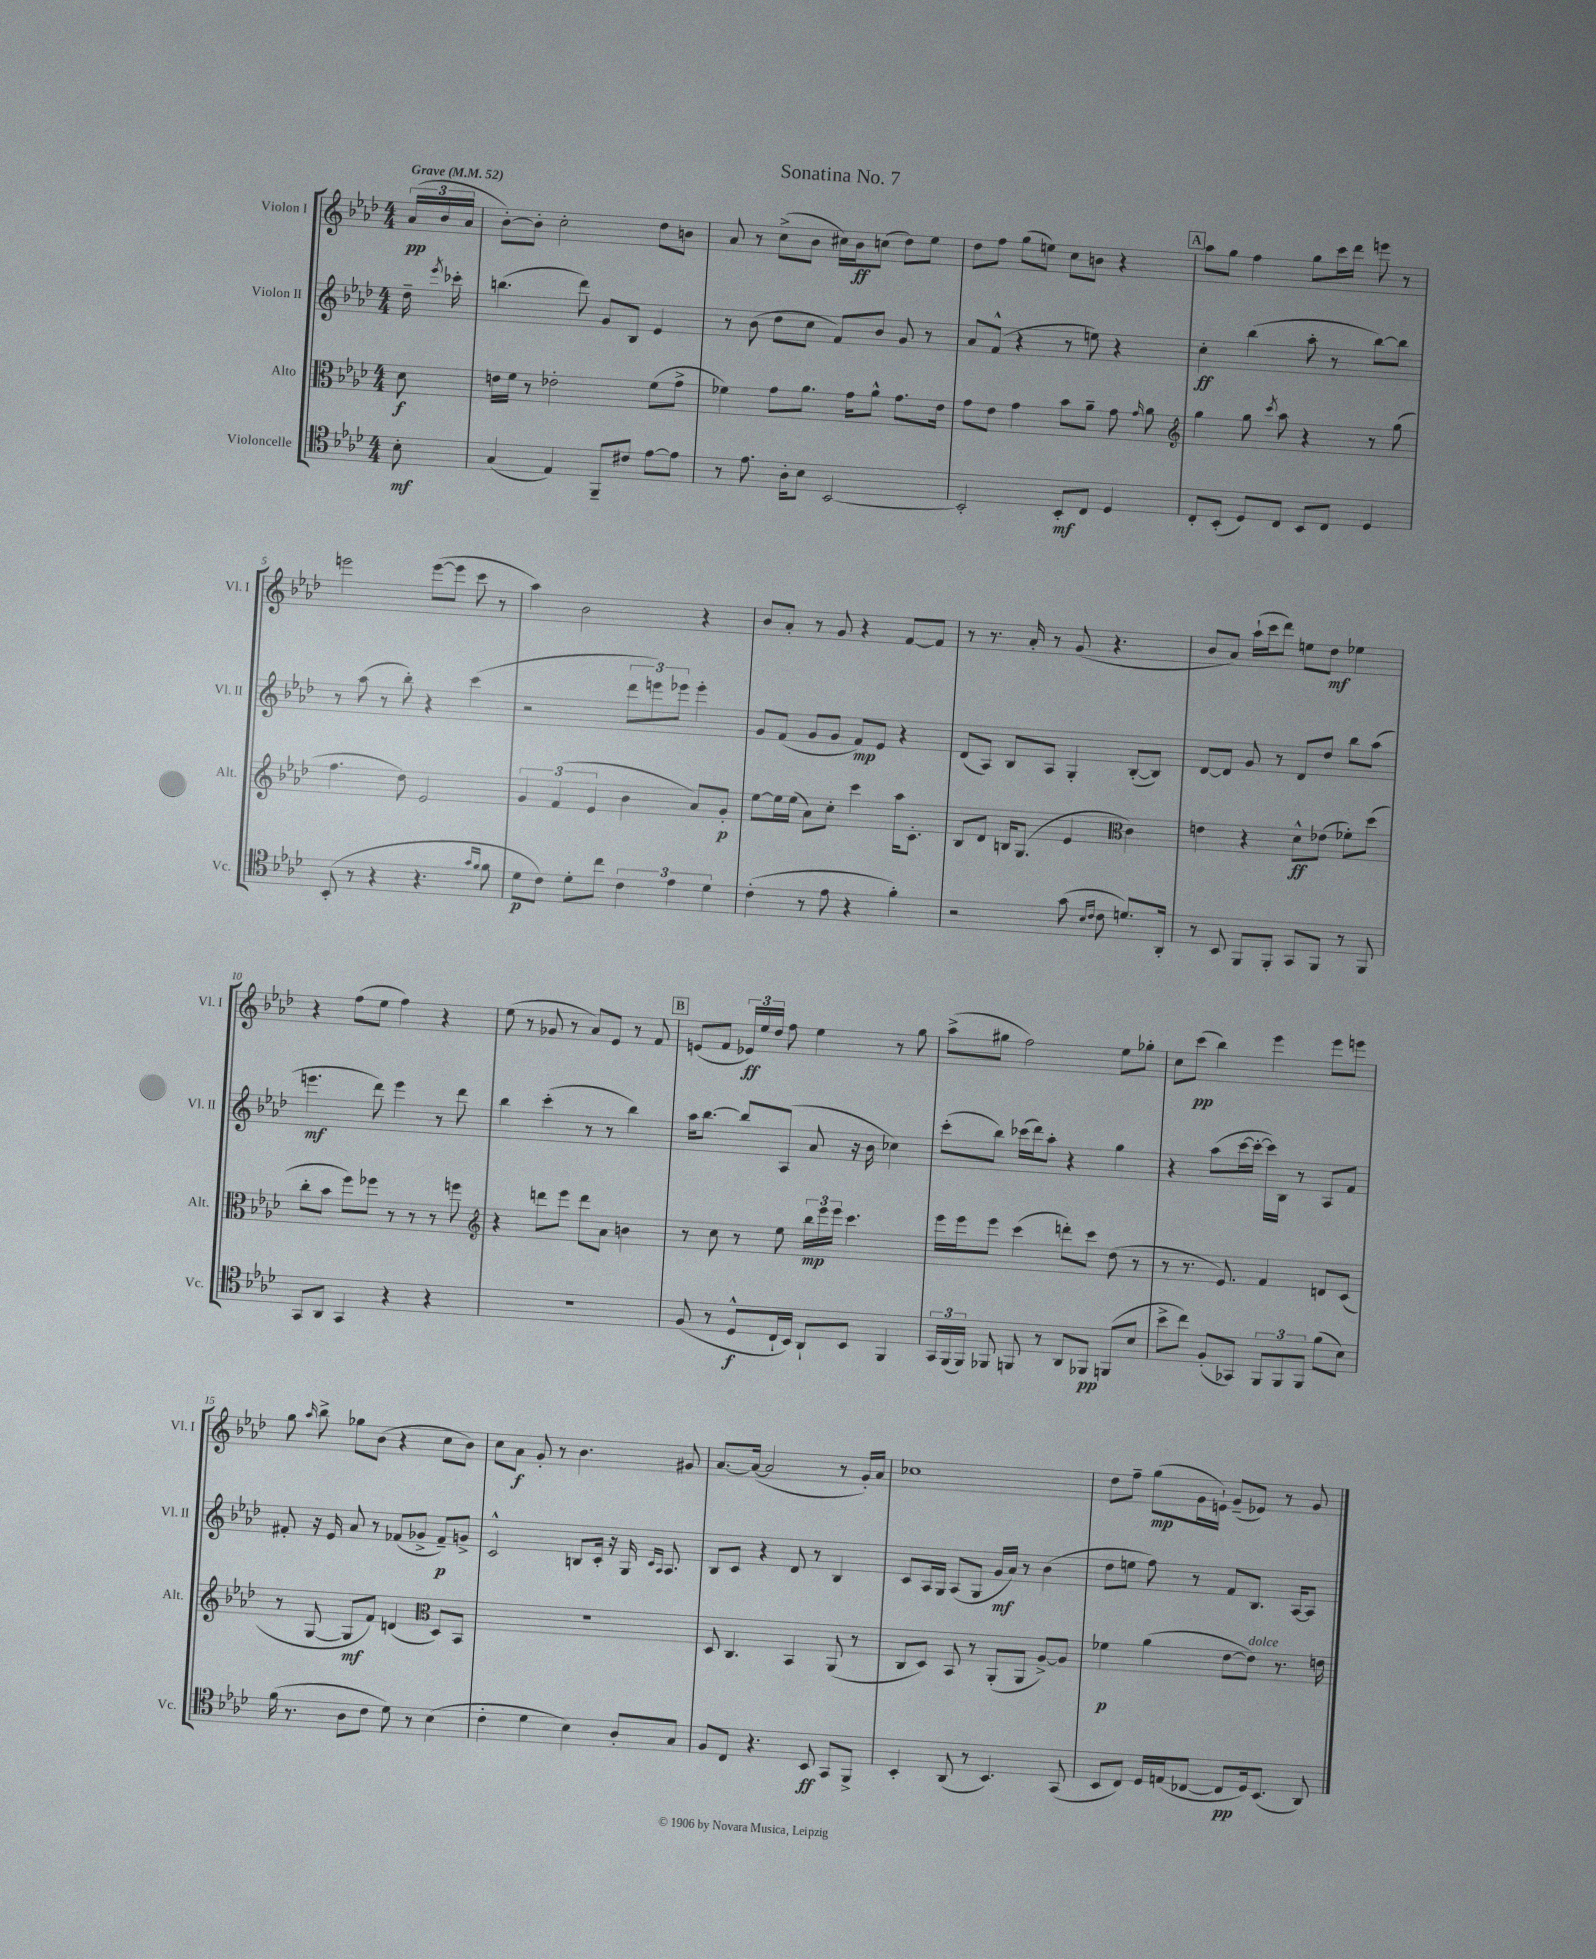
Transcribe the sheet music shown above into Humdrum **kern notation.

**kern	**dynam	**kern	**dynam	**kern	**dynam	**kern	**dynam
*part4	*part4	*part3	*part3	*part2	*part2	*part1	*part1
*staff4	*staff4	*staff3	*staff3	*staff2	*staff2	*staff1	*staff1
*I"Violoncelle	*	*I"Alto	*	*I"Violon II	*	*I"Violon I	*
*I'Vc.	*	*I'Alt.	*	*I'Vl. II	*	*I'Vl. I	*
*clefC4	*	*clefC3	*	*clefG2	*	*clefG2	*
*k[b-e-a-d-]	*	*k[b-e-a-d-]	*	*k[b-e-a-d-]	*	*k[b-e-a-d-]	*
*M4/4	*	*M4/4	*	*M4/4	*	*M4/4	*
*MM52	*	*MM52	*	*MM52	*	*MM52	*
=	=	=	=	=	=	=	=
!	!	!	!	!	!	!LO:TX:a:B:t=Grave	!
8B-'\	mf	8d-\	f	16dd-~\	.	(24a-/LL	pp
.	.	.	.	.	.	24b-/	.
.	.	.	.	8qeee-/	.	.	.
.	.	.	.	16ccc-X'\	.	.	.
.	.	.	.	.	.	24a-/JJ	.
=1	=1	=1	=1	=1	=1	=1	=1
(4G/	.	16en\LL	.	(4.bbn\	.	[8b-'\L)	.
.	.	16f\JJ	.	.	.	.	.
.	.	8r	.	.	.	8b-'\J]	.
4E-/)	.	2e-X'\	.	.	.	2cc'\	.
.	.	.	.	8ddd-\)	.	.	.
8FF~/L	.	.	.	8g/L	.	.	.
8c#X/J	.	.	.	8B-/J	.	.	.
[8e-\L	.	(8f\L	.	4e-/	.	8dd-\L	.
8e-\J]	.	8g^\J	.	.	.	8bn\J	.
=2	=2	=2	=2	=2	=2	=2	=2
8r	.	4f-X\)	.	8r	.	8a-/	.
8.e-\	.	.	.	(8b-\	.	8r	.
.	.	8g\L	.	8dd-\L	.	(8cc^\L	.
16A-'\KL	.	.	.	.	.	.	.
8B-\J	.	8.a-\J	.	8cc\J	.	8b-\J	.
[2BB-/	.	.	.	8f/L)	.	16cc#X\LL)	.
.	.	16g\KL	.	.	.	16b-\J	ff
.	.	8a-^^\J	.	8b-/J	.	(8ccn\J	.
.	.	8.g\L	.	8g/	.	8dd-\L)	.
.	.	.	.	8r	.	8ee-\J	.
.	.	16e-\Jk	.	.	.	.	.
=3	=3	=3	=3	=3	=3	=3	=3
2BB-'/]	.	8g\L	.	8a-/L	.	8dd-\L	.
.	.	8e-\J	.	(8f^^/J	.	8ff\J	.
.	.	4g\	.	4r	.	(8gg\L	.
.	.	.	.	.	.	8een\J)	.
8BB-'/L	mf	8b-\L	.	8r	.	8cc\L	.
8C/J	.	8a-~\J	.	8een\)	.	8bn\J	.
4D-/	.	8g\	.	4r	.	4r	.
.	.	16qqg/	.	.	.	.	.
.	.	8a-\	.	.	.	.	.
!!LO:REH:place=s1:t=A
=4	=4	=4	=4	=4	=4	=4	=4
*	*	*clefG2	*	*	*	*	*
8C'/L	.	4gg\	.	4cc'\	ff	8aa-\L	.
(8BB-'/J	.	.	.	.	.	8gg\J	.
8D-/L)	.	8gg\	.	(4bb-\	.	4ff\	.
.	.	8qccc/	.	.	.	.	.
8C/J	.	8aa-\	.	.	.	.	.
8BB-/L	.	4r	.	8aa-'\	.	8gg\L	.
8C/J	.	.	.	8r	.	16ccc\L	.
.	.	.	.	.	.	16ddd-\JJ	.
4D-/	.	8r	.	[8bb-\L)	.	8eeen\	.
.	.	(8gg\	.	8bb-\J]	.	8r	.
!!LO:LB:g=z
=5	=5	=5	=5	=5	=5	=5	=5
(8BB-'/	.	4.ff\	.	8r	.	2eeen\	.
8r	.	.	.	(8aa-\	.	.	.
4r	.	.	.	8r	.	.	.
.	.	8dd-\)	.	8bb-'\)	.	.	.
4.r	.	2e-/	.	4r	.	([8eee\L	.
.	.	.	.	.	.	8eee\J]	.
.	.	.	.	(4ccc\	.	8ccc\	.
16qqg/LL	.	.	.	.	.	.	.
16qqf/JJ	.	.	.	.	.	.	.
8f\	.	.	.	.	.	8r	.
=6	=6	=6	=6	=6	=6	=6	=6
8d-\L	p	6g/	.	2r	.	4aa-\)	.
8c\J)	.	.	.	.	.	.	.
.	.	(6f/	.	.	.	.	.
8d-'\L	.	.	.	.	.	2b-\	.
.	.	6e-/	.	.	.	.	.
8cc\J	.	.	.	.	.	.	.
6c\	.	4b-\	.	12ddd-\L	.	.	.
.	.	.	.	12eeen\)	.	.	.
6e-\	.	.	.	12eee-X\J	.	.	.
.	.	8a-/L)	.	4eee-'\	.	4r	.
6d-\	.	.	.	.	.	.	.
.	.	8g'/J	p	.	.	.	.
=7	=7	=7	=7	=7	=7	=7	=7
(4c'\	.	[8ee-\L	.	8g/L	.	8b-/L	.
.	.	16ee-\L]	.	(8f/J	.	8a-'/J	.
.	.	(16ee-\JJ	.	.	.	.	.
8r	.	8a-\L)	.	8g/L	.	8r	.
8e-\	.	8cc'\J	.	8g/J	.	8g/	.
4r	.	4ccc\	.	8f/L)	mp	4r	.
.	.	.	.	8e-/J	.	.	.
4f'\)	.	16aa-\KL	.	4r	.	[8f/L	.
.	.	8.c'\J	.	.	.	.	.
.	.	.	.	.	.	8f/J]	.
=8	=8	=8	=8	=8	=8	=8	=8
2r	.	8B-/L	.	(8d-/L	.	8r	.
.	.	8d-/J	.	8A-/J)	.	8.r	.
.	.	16Bn/KL	.	8B-/L	.	.	.
.	.	(8.G/J	.	.	.	16a-'/	.
.	.	.	.	8A-/J	.	8r	.
(8g\	.	4e-/	.	4G'/	.	(8g/	.
16qqB-/LL	.	.	.	.	.	.	.
16qqc/JJ	.	.	.	.	.	.	.
8c\	.	.	.	.	.	4.r	.
*	*	*clefC3	*	*	*	*	*
8.dn/L)	.	4c\)	.	([8B-'/L	.	.	.
.	.	.	.	8B-/J])	.	.	.
16AA-'/Jk	.	.	.	.	.	.	.
=9	=9	=9	=9	=9	=9	=9	=9
8r	.	4en\	.	[8d-/L	.	8b-/L	.
8BB-/	.	.	.	8d-/J]	.	8a-/J)	.
8FF/L	.	4r	.	8g/	.	(16aa-`\LL	.
.	.	.	.	.	.	16ccc\J	.
8FF'/J	.	.	.	8r	.	8ddd-\J)	.
8GG/L	.	8d-^^\L	ff	8d-/L	.	8een\L	.
8FF/J	.	(8e-X\J	.	8dd-/J	.	8dd-\J	mf
8r	.	8f-X'\L)	.	8bb-\L	.	4ee-X\	.
8FF/	.	(8dd-\J	.	(8aa-\J	.	.	.
!!LO:LB:g=z
=10	=10	=10	=10	=10	=10	=10	=10
8GG/L	.	8cc'\L	.	4.eeen\	mf	4r	.
8AA-/J	.	8b-\J	.	.	.	.	.
4GG/	.	8ff\L)	.	.	.	(8ff\L	.
.	.	8ff-X\J	.	8ddd-\)	.	8ee-\J	.
4r	.	8r	.	4eee\	.	4ff\)	.
.	.	8r	.	.	.	.	.
4r	.	8r	.	8r	.	4r	.
.	.	8ffn\	.	8ddd-\	.	.	.
=11	=11	=11	=11	=11	=11	=11	=11
*	*	*clefG2	*	*	*	*	*
1r	.	4r	.	4bb-\	.	(8ee-\	.
.	.	.	.	.	.	8r	.
.	.	8dddn\L	.	(4ccc'\	.	8g-X/	.
.	.	8eee-\J	.	.	.	8r	.
.	.	8ddd\L	.	8r	.	8a-/L)	.
.	.	8a-\J	.	8r	.	8e-/J	.
.	.	4bn\	.	4bb-\)	.	8r	.
.	.	.	.	.	.	8f/	.
!!LO:REH:place=s1:t=B
=12	=12	=12	=12	=12	=12	=12	=12
(8F/	.	8r	.	16aa-\KL	.	(8en/L	.
.	.	.	.	[8.bb-\J	.	.	.
8r	.	8cc\	.	.	.	8f/J	.
8D-^^/L	f	8r	.	8bb-/L]	.	24e-X/LL)	ff
.	.	.	.	.	.	24ee-/	.
.	.	.	.	.	.	24dd-/JJ	.
16C`/L	.	8ee-\	.	(8A-/J	.	8ff\	.
16BB-/JJ)	.	.	.	.	.	.	.
8AA-`/L	.	24bb-\LL	mp	8a-/	.	4ee-\	.
.	.	24eee-\	.	.	.	.	.
.	.	24eee-\JJ	.	.	.	.	.
8BB-/J	.	4.ccc\	.	16r	.	.	.
.	.	.	.	16b-\	.	.	.
4FF/	.	.	.	4cc-X\)	.	8r	.
.	.	.	.	.	.	8gg\	.
=13	=13	=13	=13	=13	=13	=13	=13
24GG/LL	.	16eee-\LL	.	(8ccc'\L	.	(8aa-^\L	.
(24FF/	.	.	.	.	.	.	.
.	.	16eee-\J	.	.	.	.	.
24FF/JJ)	.	.	.	.	.	.	.
8FF-X/	.	8eee-\J	.	8bb-\J)	.	8gg#X\J	.
8FFn/	.	(4ccc\	.	(16ccc-X\LL	.	2ff\)	.
.	.	.	.	16ddd-\J)	.	.	.
8r	.	.	.	8aa-'\J	.	.	.
8AA-/L	.	8dddn'\L)	.	4r	.	.	.
8FF-X/J	pp	8ccc\J	.	.	.	.	.
(8FFn/L	.	(8dd-\	.	4gg\	.	8ee-\L	.
8B-/J	.	8r	.	.	.	8gg-X'\J	.
=14	=14	=14	=14	=14	=14	=14	=14
8b-^\L	.	8r	.	4r	.	8cc\L	.
8cc\J)	.	8.r	.	.	.	(8ccc\J	pp
(8F'/L	.	.	.	(8aa-\L	.	4bb-\)	.
.	.	8.e-/)	.	.	.	.	.
8GG-X/J)	.	.	.	[16ccc\L	.	.	.
.	.	.	.	16ccc'\JJ_	.	.	.
12FF/L	.	4f/	.	16ccc\LL])	.	4eee-\	.
.	.	.	.	16B-\JJ	.	.	.
12FF/	.	.	.	.	.	.	.
.	.	.	.	8r	.	.	.
12FF/J	.	.	.	.	.	.	.
(8f\L	.	8dn/L	.	8A-/L	.	8eee-\L	.
8B-\J)	.	(8c/J	.	8f/J	.	8eeen\J	.
!!LO:LB:g=z
=15	=15	=15	=15	=15	=15	=15	=15
(16f\	.	8r	.	8f#X'/	.	8gg\	.
8.r	.	.	.	.	.	.	.
.	.	.	.	.	.	16qqaa-/	.
.	.	[8G/	.	16r	.	8bb-^\	.
.	.	.	.	16e-/	.	.	.
8A-\L	.	8G/L]	mf	8a-/	.	8gg-X\L	.
8c\J	.	8f/J)	.	8r	.	(8b-\J	.
8d-\)	.	(4dn/	.	(8f-X/L	.	4r	.
8r	.	.	.	8g-X^/J	.	.	.
*	*	*clefC3	*	*	*	*	*
(4B-\	.	8D-/L)	.	8f-~/L)	p	8cc\L	.
.	.	8BB-/J	.	8gn^/J	.	8b-\J)	.
=16	=16	=16	=16	=16	=16	=16	=16
4c'\	.	1r	.	2c^^/	.	8cc\L	.
.	.	.	.	.	.	8a-\J	f
4d-\	.	.	.	.	.	8g'/	.
.	.	.	.	.	.	8r	.
4B-\)	.	.	.	8Bn/L	.	4.b-\	.
.	.	.	.	16c'/Jk	.	.	.
.	.	.	.	16r	.	.	.
8A-'/L	.	.	.	16G/	.	.	.
.	.	.	.	16qqc/LL	.	.	.
.	.	.	.	16qqA-/JJ	.	.	.
.	.	.	.	8.A-/	.	.	.
8G/J	.	.	.	.	.	8g#X/	.
=17	=17	=17	=17	=17	=17	=17	=17
8F/L	.	8D-/	.	8B-/L	.	[8.a-/L	.
8C/J	.	4.C/	.	8c/J	.	.	.
.	.	.	.	.	.	(16a-/Jk_	.
4.r	.	.	.	4r	.	2a-/]	.
.	.	4BB-/	.	8d-/	.	.	.
8BB-/	ff	.	.	8r	.	.	.
8GG/L	.	(8AA-/	.	4B-/	.	8r	.
8FF^/J	.	8r	.	.	.	16g'/LL)	.
.	.	.	.	.	.	16a-/JJ	.
=18	=18	=18	=18	=18	=18	=18	=18
4BB-'/	.	8C/L	.	8c/L	.	1cc-X	.
.	.	8D-/J)	.	16A-/L	.	.	.
.	.	.	.	16G/JJ	.	.	.
(8AA-/	.	8BB-/	.	(8A-/L	.	.	.
8r	.	8r	.	8G/J	.	.	.
4.BB-/)	.	(8AA-'/L	.	16g/LL	mf	.	.
.	.	.	.	16a-/JJ)	.	.	.
.	.	8AA-/J	.	8r	.	.	.
.	.	[8A-^/L)	.	(4b-\	.	.	.
(8GG/	.	8A-/J]	.	.	.	.	.
=19	=19	=19	=19	=19	=19	=19	=19
8BB-/L	.	4f-X\	p	8dd-\L	.	8dd-\L	.
8C/J)	.	.	.	8een\J	.	8ff~\J	.
16D-/LL	.	(4a-\	.	8ff\)	.	(8gg\L	mp
(16En/J	.	.	.	.	.	.	.
[8C-X/J	.	.	.	8r	.	16g\L	.
.	.	.	.	.	.	16en`\JJ)	.
8C-/L]	pp	[8e-\L	.	8f/L	.	(8g~/L	.
!	!	!LO:TX:a:i:t=dolce	!	!	!	!	!
16D-/k)	.	8e-\J])	.	8.B-/J	.	8e-X/J)	.
(8.BB-/J	.	.	.	.	.	.	.
.	.	8.r	.	.	.	8r	.
.	.	.	.	[16A-/KL	.	.	.
8AA-/)	.	.	.	8A-/J]	.	8g/	.
.	.	16en\	.	.	.	.	.
==	==	==	==	==	==	==	==
*-	*-	*-	*-	*-	*-	*-	*-
